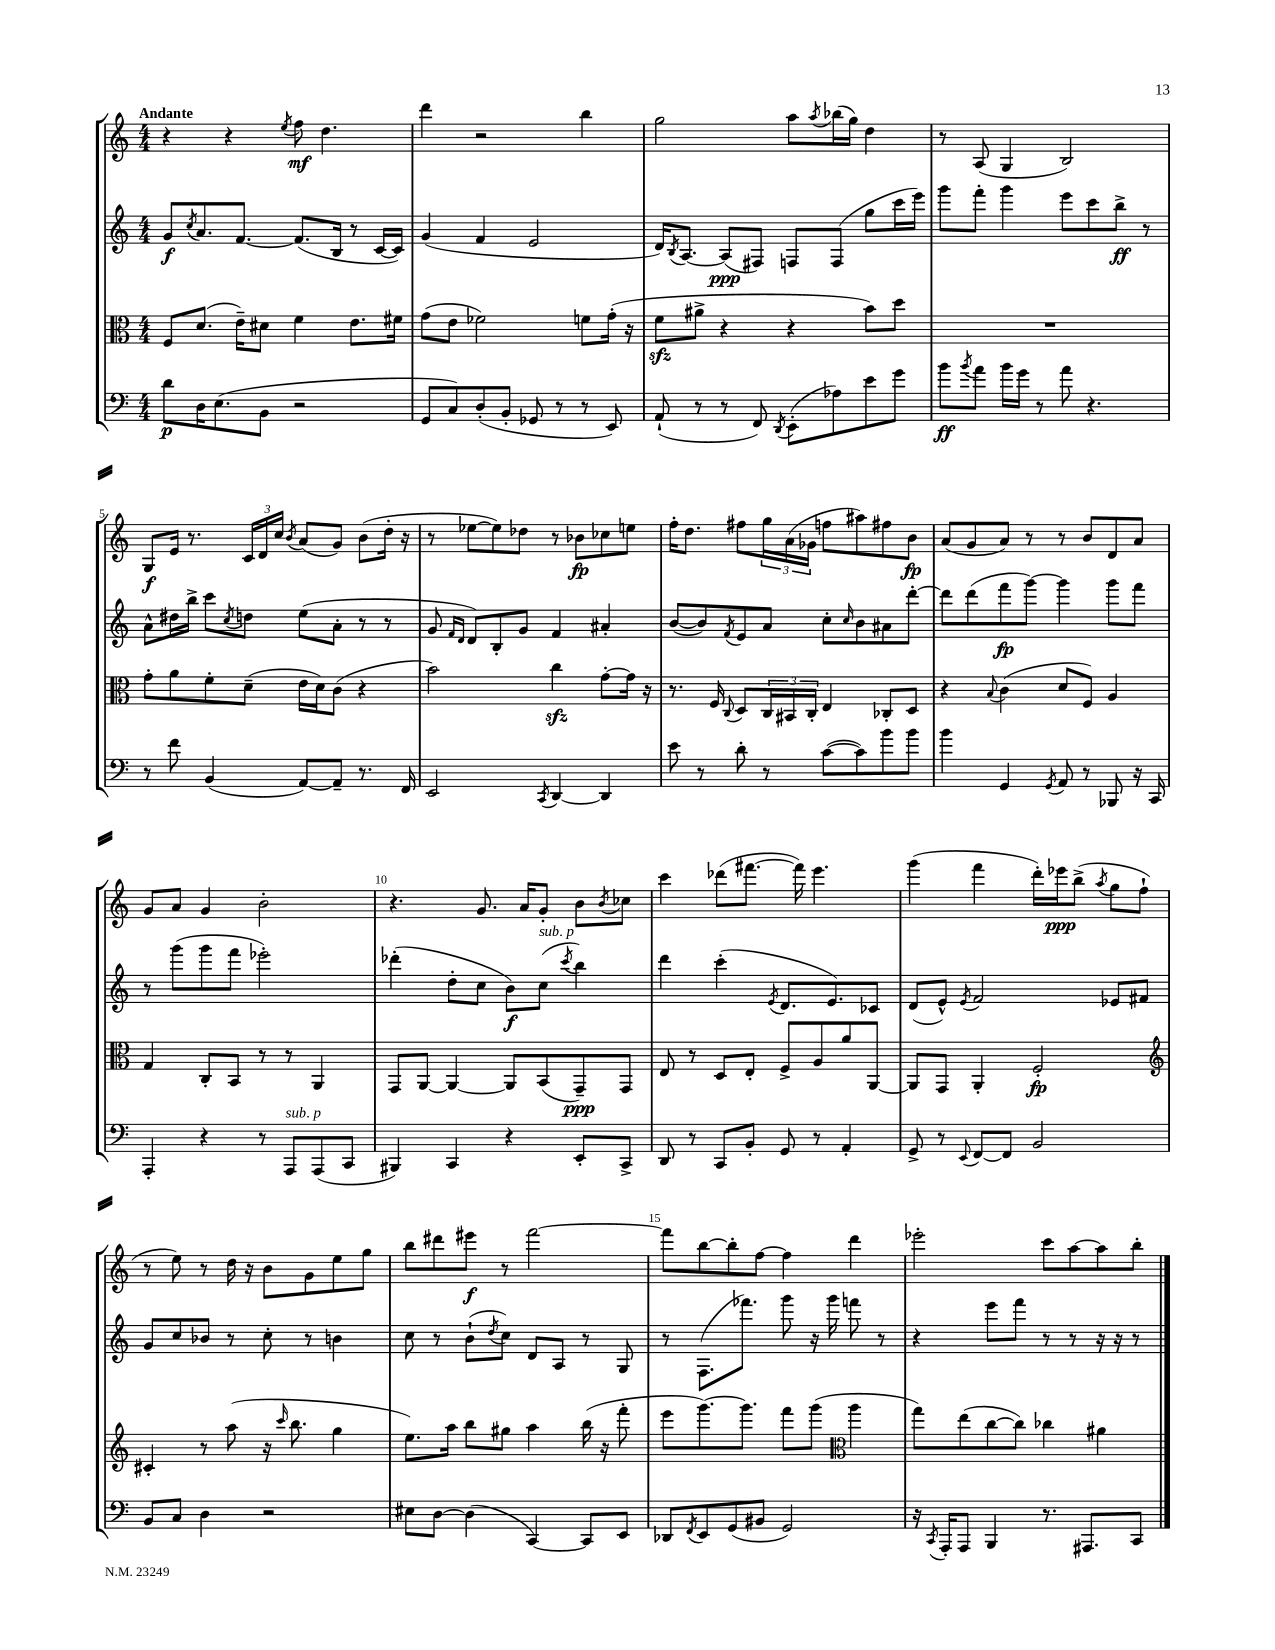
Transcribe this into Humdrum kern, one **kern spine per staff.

**kern	**kern	**kern	**kern
*staff4	*staff3	*staff2	*staff1
*clefF4	*clefC3	*clefG2	*clefG2
*k[]	*k[]	*k[]	*k[]
*M4/4	*M4/4	*M4/4	*M4/4
8d	8F	8g	4r
.	.	8qcc	.
16D	(8.d	8.a	.
(8.E	.	.	.
.	.	.	4r
.	16e~)	[8.f	.
8BB	8d#	.	.
.	.	.	8qee
2r	4f	(8.f]	8ff
.	.	.	4.dd
.	.	16B	.
.	8.e	8r	.
.	.	[16c	.
.	16f#	16c])	.
=	=	=	=
8GG	(8g	(4g	4ddd
8C)	8e	.	.
(8D'	2f-)	4f	2r
8BB'	.	.	.
8GG-	.	2e	.
8r	.	.	.
8r	8f	.	4bb
8EE)	(16g'	.	.
.	16r	.	.
=	=	=	=
(8AA`	8f	16d)	2gg
.	.	8qB	.
.	.	[8.A	.
8r	8a#^	.	.
8r	4r	(8A]	.
8FF)	.	8F#)	.
8qDD	.	.	.
(8EE'	4r	8F	8aa
.	.	.	8qaa
8A-)	.	(8F	(16bb-
.	.	.	16gg)
8e	8b)	8gg	4dd
8g	8dd	16ccc	.
.	.	16eee)	.
=	=	=	=
8b	1r	8ggg	8r
8qb	.	.	.
8a	.	8fff'	(8A
16b	.	4ggg	4G
16g	.	.	.
8r	.	.	.
8a	.	8eee	2B)
4.r	.	8ccc	.
.	.	8bb^	.
.	.	8r	.
=	=	=	=
8r	8g'	8a^^	8G
8f	8a	16dd#	16e
.	.	16bb^	8.r
(4BB	8f'	8ccc	.
.	.	8qcc	.
.	(8d~	8dd	24c
.	.	.	24d
.	.	.	24cc
.	.	.	8qb
[8AA)	16e	(8ee	(8a
.	16d)	.	.
8AA~]	(8c	8a'	8g)
8.r	4r	8r	(8b
.	.	8r	16dd'
16FF	.	.	16r
=	=	=	=
2EE	2b)	8g	8r
.	.	16qqf	.
.	.	16qqd	.
.	.	8d)	[8ee-
.	.	8B'	8ee-])
.	.	8g	8dd-
8qCC	.	.	.
[4DD	4cc	4f	8r
.	.	.	8b-
4DD]	[8g'	4a#'	8cc-
.	16g]	.	8ee
.	16r	.	.
=	=	=	=
8e	8.r	([8b	16ff'
.	.	.	8.dd
8r	.	8b])	.
.	16F	.	.
.	8qqC	8qf	.
8d'	8D	8e	8ff#
8r	24C	8a	24gg
.	24BB#	.	(24a
.	24C'	.	24g-
([8c	4E	8cc'	8ff
.	.	16qqcc	.
8c])	.	8b	8aa#)
8b	8C-'	8a#	8ff#
8b	8D	[8ddd'	8b
=	=	=	=
4b	4r	8ddd]	(8a
.	.	(8ddd	8g
.	8qqB	.	.
4GG	(4c	8fff	8a)
.	.	[8ggg)	8r
8qGG	.	.	.
8AA	8d	4ggg]	8r
8r	8F)	.	8b
8BBB-	4A	8ggg	8d
16r	.	8fff	8a
16CC	.	.	.
=	=	=	=
4AAA'	4G	8r	8g
.	.	(8ggg	8a
4r	8C'	8ggg	4g
.	8BB	8fff	.
8r	8r	2eee-')	2b'
8AAA	8r	.	.
(8AAA	4AA	.	.
8CC	.	.	.
=	=	=	=
4BBB#)	8GG	(4ddd-'	4.r
.	[8AA	.	.
4CC	4AA_	8dd'	.
.	.	8cc	8.g
4r	8AA]	8b)	.
.	.	.	16a
.	(8BB	(8cc	8g'
.	.	8qccc	.
8EE'	8GG~)	4bb)	8b
.	.	.	8qb
8CC^	8GG	.	8cc-
=	=	=	=
8DD	8E	4ddd	4ccc
8r	8r	.	.
8CC	8D	(4ccc'	(8ddd-
8BB'	8E'	.	[8.fff#
.	.	8qe	.
8GG	8F^	8.d	.
.	.	.	16fff#])
8r	8A	.	4.eee
.	.	8.e)	.
4AA'	8a	.	.
.	[8AA	8c-	.
=	=	=	=
8GG^	8AA]	(8d	(4ggg
8r	8GG	8e^^)	.
8qqEE	.	8qe	.
[8FF	4AA'	2f	4fff
8FF]	.	.	.
2BB	2F'	.	16ddd')
.	.	.	16eee-
.	.	.	(8bb^
.	.	.	8qaa
.	.	8e-	8gg
.	.	8f#	8ff`
=	=	=	=
*	*clefG2	*	*
8BB	4c#'	8g	8r
8C	.	8cc	8ee)
4D	8r	8b-	8r
.	(8aa	8r	16dd
.	.	.	16r
2r	16r	8cc'	8b
.	16qqccc	.	.
.	8.bb	.	.
.	.	8r	8g
.	4gg	4b	8ee
.	.	.	8gg
=	=	=	=
8E#	8.ee)	8cc	8bb
[8D	.	8r	8ddd#
.	16aa	.	.
(4D]	8bb	(8b`	8eee#
.	.	8qdd	.
.	8gg#	8cc)	8r
[4CC)	4aa	8d	[2fff
.	.	8A	.
8CC]	(16bb	8r	.
.	16r	.	.
8EE	8fff'	8G	.
=	=	=	=
8DD-	8eee	8r	8fff]
8qFF	.	.	.
8EE	[8.ggg)	(8.F	[8bb
(8GG	.	.	8bb']
.	8.ggg]	8.fff-)	.
8BB#	.	.	[8ff
2GG)	8fff	8ggg	4ff]
.	(8ggg	16r	.
.	.	16ggg	.
*	*clefC3	*	*
.	4aa	8fff	4ddd
.	.	8r	.
=	=	=	=
16r	8gg)	4r	2eee-'
8qCC	.	.	.
16AAA'	.	.	.
8AAA	(8ee	.	.
4BBB	[8cc	8eee	.
.	8cc])	8fff	.
8.r	4cc-	8r	8ccc
.	.	8r	[8aa
8.AAA#	.	.	.
.	4a#	16r	8aa]
.	.	16r	.
8CC	.	8r	8bb'
==	==	==	==
*-	*-	*-	*-
